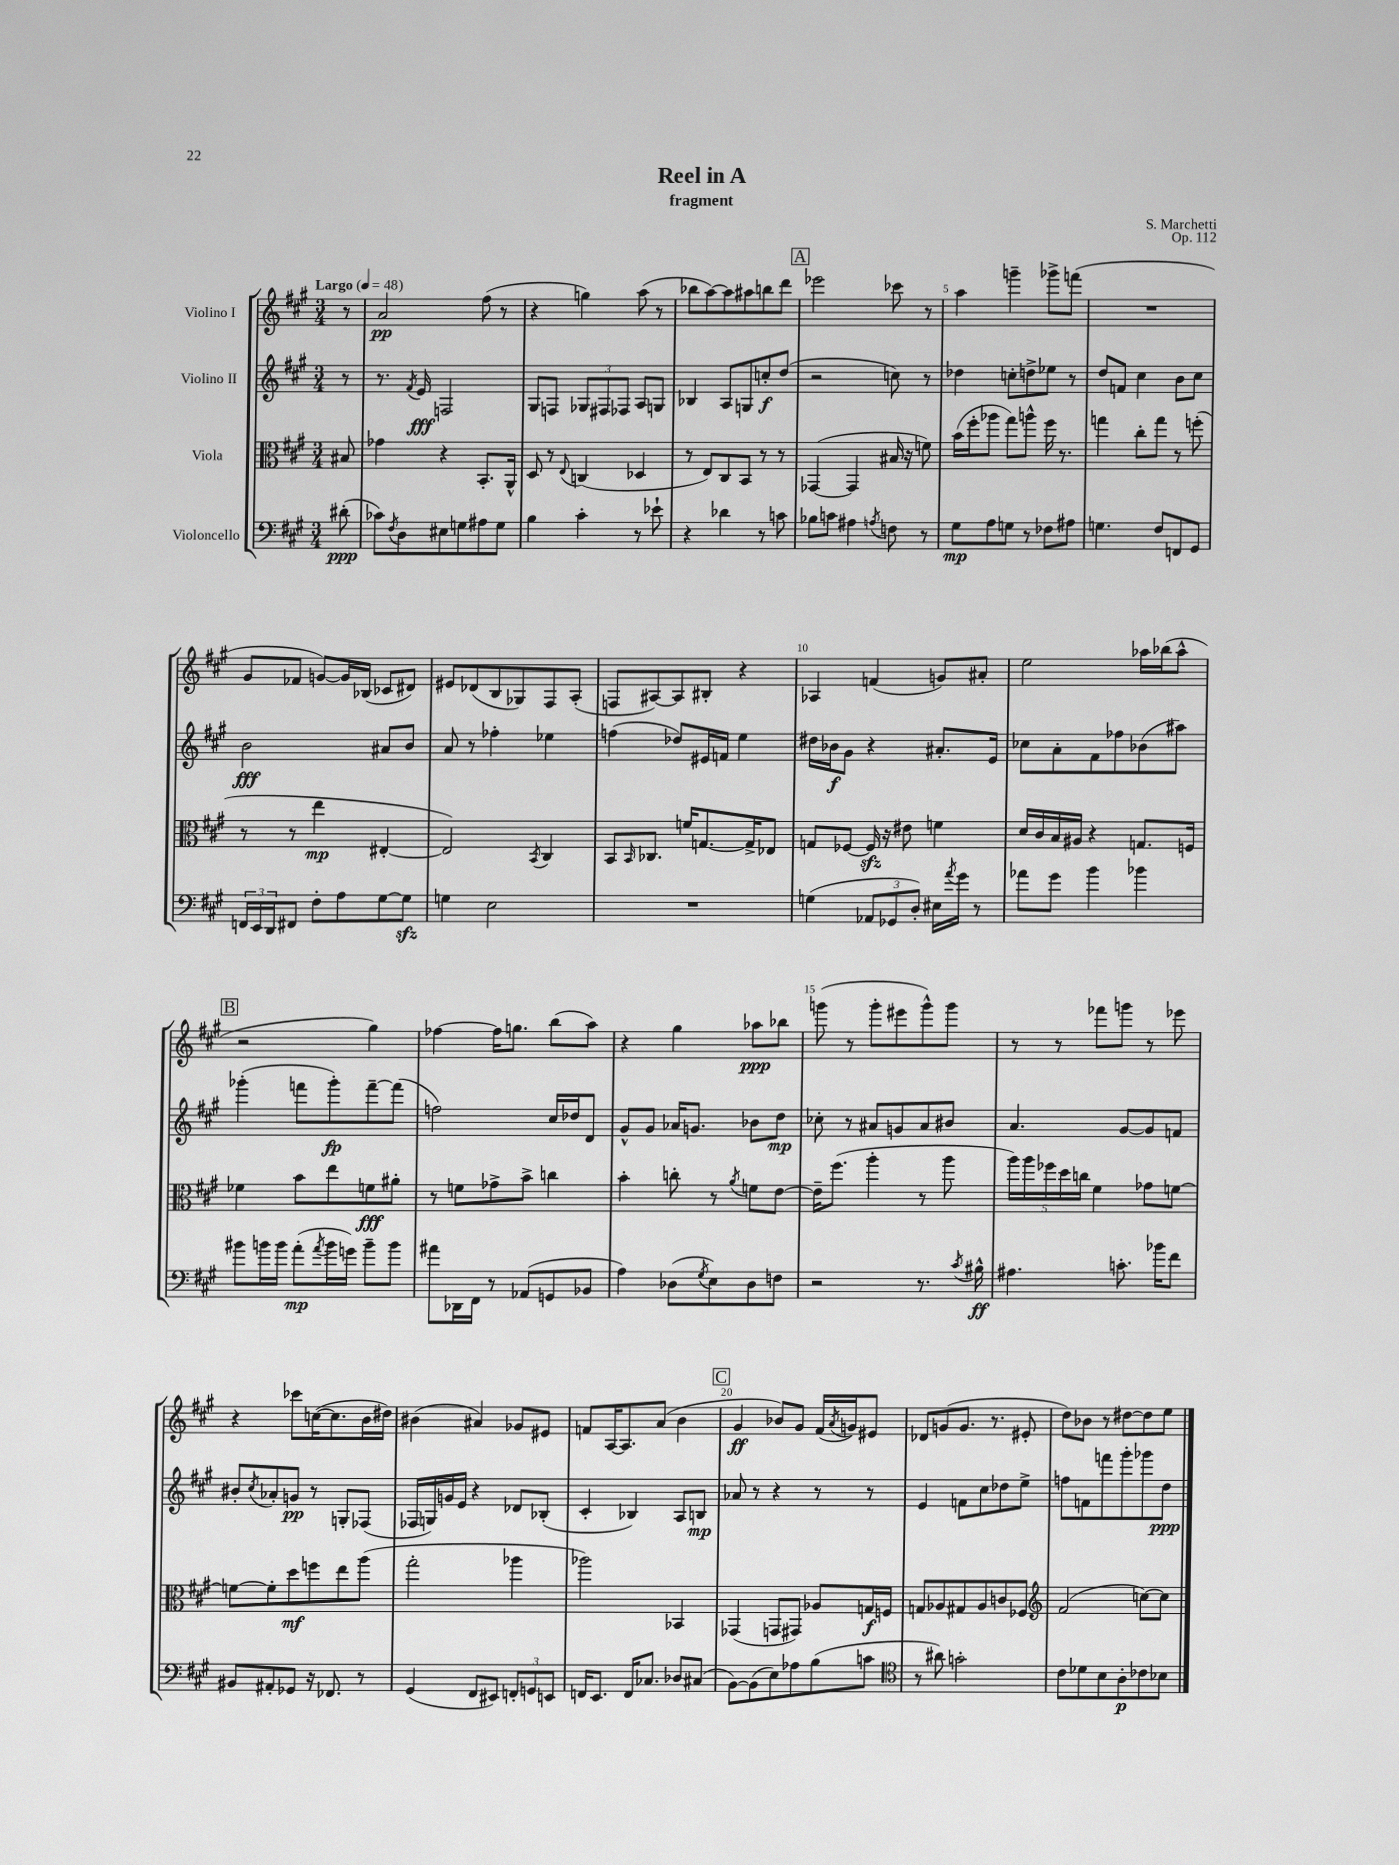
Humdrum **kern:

**kern	**kern	**kern	**kern
*staff4	*staff3	*staff2	*staff1
*clefF4	*clefC3	*clefG2	*clefG2
*k[f#c#g#]	*k[f#c#g#]	*k[f#c#g#]	*k[f#c#g#]
*M3/4	*M3/4	*M3/4	*M3/4
*MM48	*MM48	*MM48	*MM48
(8d#'	8B#	8r	8r
=	=	=	=
8c-)	4g-	8.r	2a
8qF#	.	.	.
8D	.	.	.
.	.	8qf#	.
.	.	16e	.
8E#	4r	2F	.
8G	.	.	.
8A#	8.BB'	.	(8ff#
8G	.	.	8r
.	16AA^^	.	.
=	=	=	=
4B	8D	8G#	4r
.	8r	8F	.
.	8qqE	.	.
4c#'	(4C	12G-	4gg)
.	.	12F#	.
.	.	12F-	.
8r	4D-	8A	(8aa
8e-`	.	8G	8r
=	=	=	=
4r	8r	4B-	8bb-
.	8E)	.	[8aa)
4d-	8C#	8A	8aa]
.	8BB	8G	8aa#
8r	8r	8cc'	8bb
8c	8r	(8dd	8ddd
=	=	=	=
8B-	([4GG-	2r	2eee-
8c	.	.	.
4A#	4GG-]	.	.
8qA	.	.	.
8F	16B#	8cc)	8ccc-
.	16r	.	.
8r	8f)	8r	8r
=	=	=	=
8G#	(16b	4dd-	4aa
.	16ff#'	.	.
8A	8aa-	.	.
8G	8gg#)	8cc'	4ggg~
8r	8aa^^	8dd^	.
8F-	16ff#	8ee-	8ggg-^
.	8.r	.	.
8A#	.	8r	(8fff
=	=	=	=
4.G	4gg	8dd	2.r
.	.	8f	.
.	8cc#'	4cc#	.
8F#	8gg	.	.
8FF	8r	8b	.
8GG#	(8ff'	8cc#	.
=	=	=	=
24FF	8r	2b	8g#
24EE	.	.	.
24DD	.	.	.
8FF#	8r	.	8f-
8F#'	4ee	.	[8g)
8A	.	.	16g]
.	.	.	(16B-
[8G#	[4E#'	8a#	8c-
8G#]	.	8b	8d#)
=	=	=	=
4G	2E#])	8a	8e#
.	.	8r	(8d-
2E	.	4ff-'	8B
.	.	.	8G-)
.	8qBB	.	.
.	4C#	4ee-	8F#
.	.	.	(8A'
=	=	=	=
2.r	8BB	(4ff	8F
.	16qqBB	.	.
.	8.C-	.	[8A#)
.	.	8dd-)	8A#]
.	16f	.	.
.	[8.G	16e#	8B#'
.	.	16f	.
.	.	4ee	4r
.	16G^]	.	.
.	8E-	.	.
=	=	=	=
(4G	8G	16dd#	4A-
.	.	16b-	.
.	[8F-	8g#	.
12AA-	16F-]	4r	(4f
.	16r	.	.
12GG-	.	.	.
.	8e#	.	.
12D')	.	.	.
16E#	4f	8.a#'	8g)
8qa	.	.	.
16g#	.	.	.
8r	.	.	8a#'
.	.	16e	.
=	=	=	=
8a-	16d	8cc-	2ee
.	16c#	.	.
8g#	16B	8a'	.
.	16A#	.	.
4b	4r	8f#	.
.	.	8ff-	.
4b-	8.G	(8b-	16aa-
.	.	.	(16bb-
.	.	8aa#)	8aa-^^
.	16F	.	.
=	=	=	=
8b#	4f-	(4ggg-'	2r
16b	.	.	.
16b	.	.	.
(8a'	8b	8fff	.
8qa	.	.	.
16b	8ee	8ggg-')	.
16g)	.	.	.
8b~	8f	[8fff~	4gg#)
8b	8a#'	(8fff]	.
=	=	=	=
8a#	8r	2ff)	[4ff-
16DD-	8f	.	.
16FF#	.	.	.
8r	8g-^	.	16ff-]
.	.	.	8.gg
(8AA-	8b^	.	.
8GG	4cc	16cc#	(8bb
.	.	16dd-	.
8BB-	.	8d	8aa)
=	=	=	=
4A)	4b'	8g#^^	4r
.	.	8g#	.
(8D-	8cc'	16a-	4gg#
.	.	8.g	.
8qG#	.	.	.
8E)	8r	.	.
.	8qa	.	.
8D-	8f	8b-	8aa-
8F	[8e	8dd	8bb-
=	=	=	=
2r	16e~]	8cc-'	(8ggg
.	(8.ff#	.	.
.	.	8r	8r
.	4aa'	8a#	8ggg'
.	.	8g	8eee#
8.r	8r	8a#	8ggg^^)
.	8aa	8b#	8ggg
8qc#	.	.	.
16B#^^	.	.	.
=	=	=	=
4.A#	20aa)	4.a	8r
.	20aa	.	.
.	20ff-	.	.
.	.	.	8r
.	20dd	.	.
.	20cc	.	.
.	4f#	.	8fff-
8.c'	.	[8g#	8ggg
.	8g-	8g#]	8r
16b-	.	.	.
8f#	[8f	8f	8eee-
=	=	=	=
8BB#	8f_	8b#'	4r
.	.	8qcc#	.
8AA#'	8f']	8a-'	.
8GG-	8dd	8g	8ccc-
16r	8ff	8r	([16cc
8.FF-	.	.	8.cc]
.	8ee	8G'	.
8r	(8aa	(8F-	16b
.	.	.	16dd#)
=	=	=	=
(4GG#	2gg#'	16F-	(4b#
.	.	16G)	.
.	.	16g	.
.	.	16e	.
8FF#	.	4r	4a#)
8EE#)	.	.	.
12FF'	4aa-	8d-	8g-
12GG	.	.	.
.	.	(8B-'	8e#
12EE	.	.	.
=	=	=	=
16FF	2aa-)	4c#'	8f
8.EE	.	.	.
.	.	.	[16A
.	.	.	8.A]
16FF	.	4B-)	.
8.C-	.	.	.
.	.	.	(8a
8D-	4BB-	8A	4b
(8C#	.	8B	.
=	=	=	=
[8BB)	(4GG-	8a-	4g#
(8BB]	.	8r	.
8E)	8GG	4r	8b-)
8A-	8GG#)	.	8g#
(8B	8A-	8r	(16f#
.	.	.	8qa
.	.	.	16g)
8c	16G	8r	8e#
.	16F	.	.
=	=	=	=
*clefC4	*	*	*
8r	8G	4e	8d-
8a#)	8A-	.	(8g
2g'	8G#	8f	8.g
.	8A-	8cc#	.
.	.	.	8.r
.	8c	8dd-	.
.	8F-	8ee^	8e#'
=	=	=	=
*	*clefG2	*	*
8c#	(2f#	8ff	8dd)
8d-	.	8f	8b-
8B	.	8fff	8r
8A'	.	8ggg#'	[8dd#
8c-	[8cc)	8ggg-	8dd#]
8B-	8cc]	8dd	8ee
==	==	==	==
*-	*-	*-	*-
